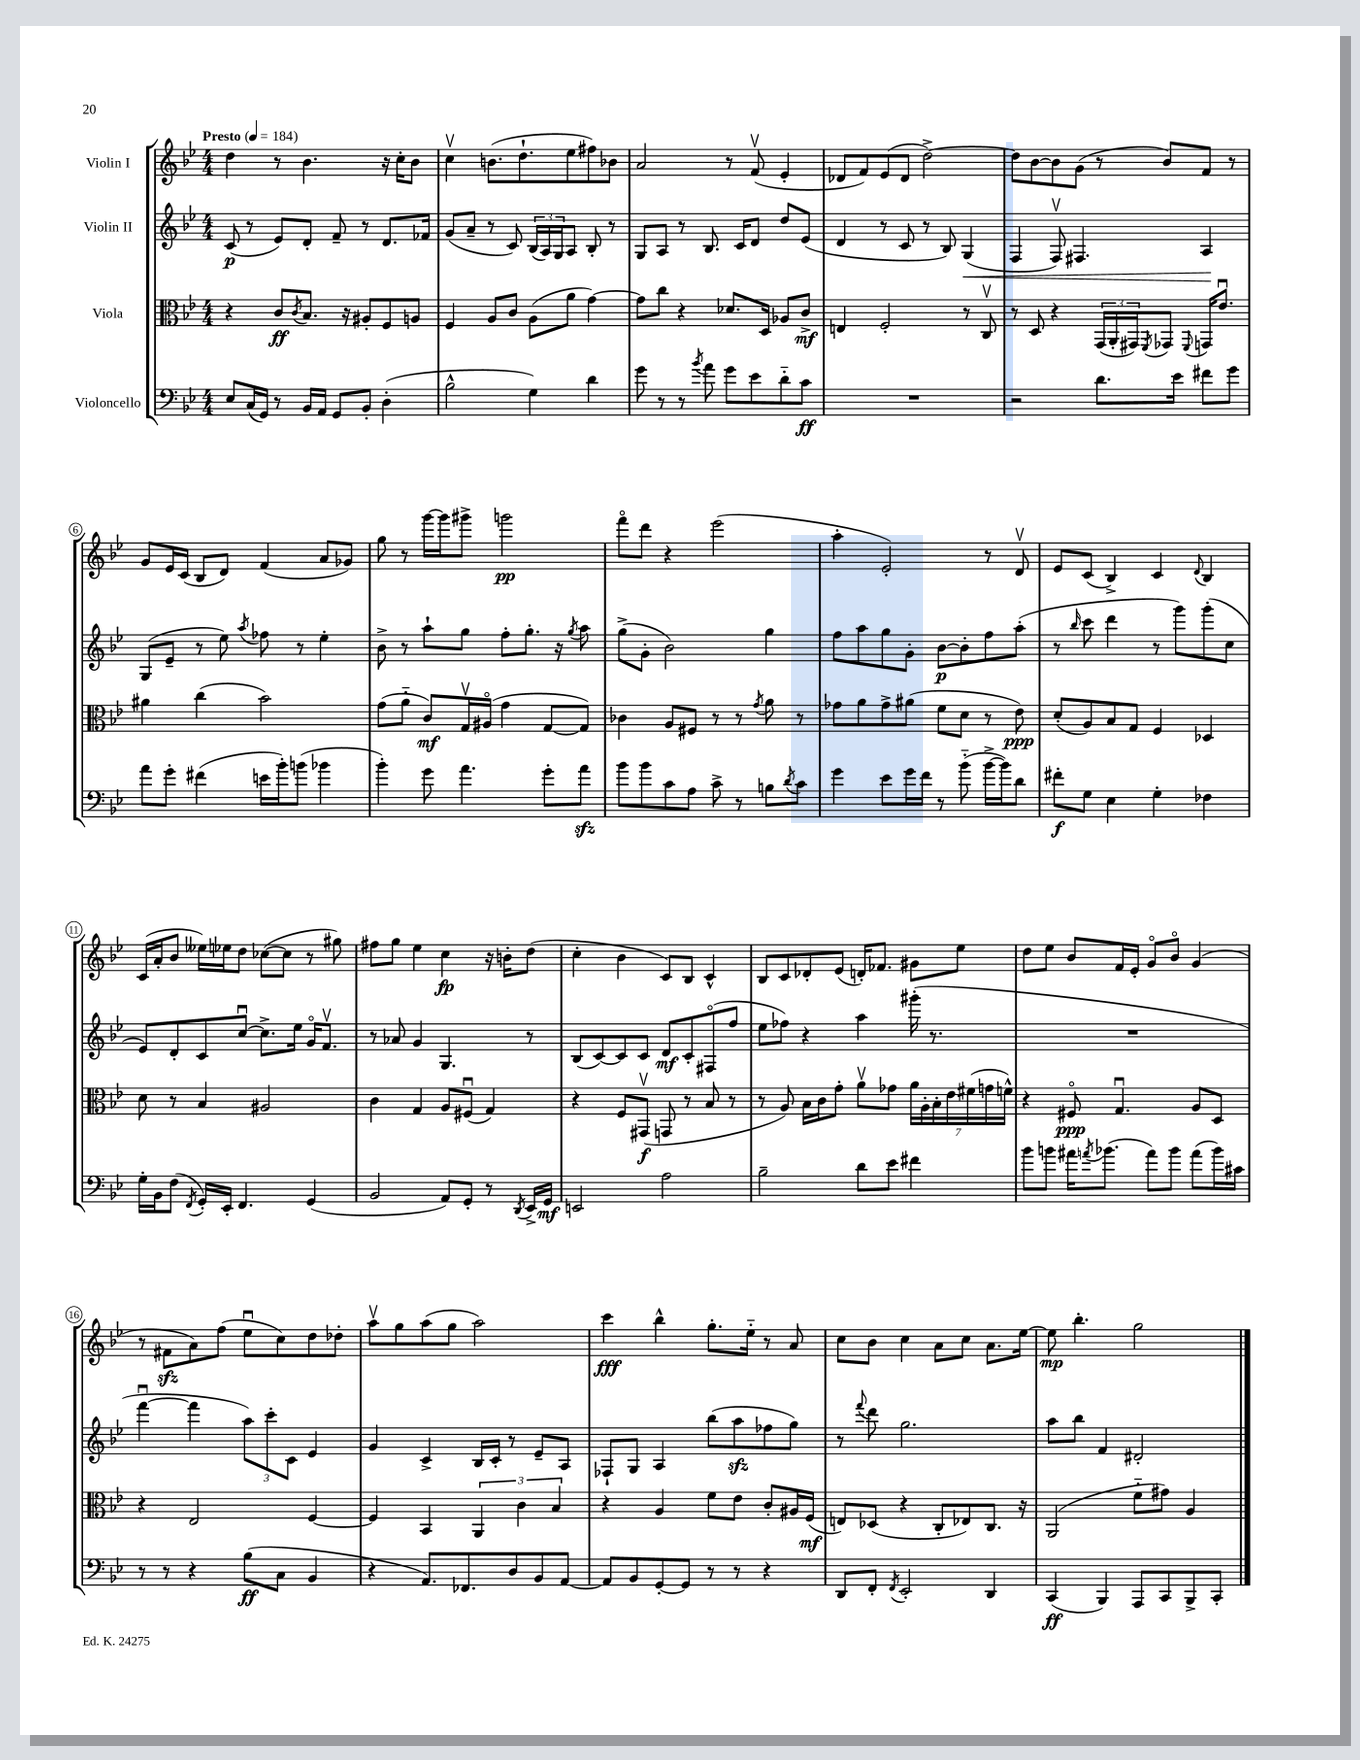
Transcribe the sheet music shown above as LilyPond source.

<<
\new StaffGroup <<
\new Staff = "s0" \with { instrumentName = "Violin I" } {
    \clef treble \key bes \major \numericTimeSignature \time 4/4 \tempo "Presto" 4 = 184
    d''4 r8 bes'4. r16 c''16-. bes'8 |
    c''4\upbow b'8.( d''8.-! ees''8 fis''8) bes'8 |
    a'2 r8 f'8\upbow( ees'4-. |
    des'8 f'8) ees'8( des'8 d''2~->) |
    d''8 bes'8~ bes'8 g'8( r8 bes'8) f'8 r8 |
    g'8 ees'16 c'16( bes8 d'8) f'4( a'8 ges'8) |
    g''8 r8 g'''16~ g'''16 gis'''8-> g'''2\pp |
    f'''8\flageolet d'''8 r4 ees'''2( |
    a''4-. ees'2-.) r8 d'8\upbow |
    ees'8 c'8( bes4->) c'4 \appoggiatura { d'8 } bes4 |
    c'16( a'16-. bes'8 eeses''16) ees''16 d''8 ces''8~( ces''8 r8 gis''8) |
    fis''8 g''8 ees''4 c''4\fp r16 b'16-. d''8( |
    c''4-. bes'4 c'8) bes8 c'4-^ |
    bes8 c'8 des'8-. ees'8( d'16-.) fes'8. gis'8 ees''8 |
    d''8 ees''8 bes'8 f'16 ees'16-. g'8\flageolet bes'8\flageolet g'4( |
    r8 fis'8\sfz a'8) f''8( ees''8\downbow c''8) d''8 des''8-. |
    a''8\upbow g''8 a''8( g''8 a''2) |
    c'''4\fff bes''4-^ g''8.-. ees''16-_ r8 a'8 |
    c''8 bes'8 c''4 a'8 c''8 a'8. ees''16~ |
    ees''8\mp bes''4.-. g''2 \bar "|." |
}
\new Staff = "s1" \with { instrumentName = "Violin II" } {
    \clef treble \key bes \major \numericTimeSignature \time 4/4
    c'8\p( r8 ees'8) d'8-. f'8-- r8 d'8. fes'16 |
    g'8( a'8-- r8 c'8) \tuplet 3/2 { bes16( a16) g16 } a8 bes8-. r8 |
    g8 a8 r8 bes8. c'16 d'8 d''8 ees'8( |
    d'4 r8 c'8 r8 bes8) g4\<( |
    f4 f8\upbow) fis4. a4\! |
    g8( ees'8-- r8 ees''8) \acciaccatura { a''8 } fes''8 r8 ees''4-. |
    bes'8-> r8 a''8-! g''8 f''8-. g''8.-. r16 \acciaccatura { g''8 } a''8 |
    g''8->( g'8-. bes'2) g''4 |
    f''8 a''8 g''8 g'8-. bes'8~\p bes'8-. f''8 a''8-.( |
    r8 \grace { bes''16 } c'''8 d'''4 r8 g'''8) g'''8-.( c''8 |
    ees'8) d'8-. c'8 c''8~\downbow c''8.-> ees''16 g'16\flageolet f'8.\upbow |
    r8 aes'8 g'4 g4. r8 |
    bes8( c'8~) c'8 c'8 d'8\mf c'8-. fis8\flageolet( f''8 |
    ees''8 fes''8) r4 a''4 gis'''16-.( r8. |
    R1 |
    f'''4~\downbow f'''4 \tuplet 3/2 { a''8) c'''8-. c'8 } ees'4 |
    g'4 c'4-> bes16 c'16-. r8 ees'8-- a8 |
    fes8-! g8 a4 bes''8( a''8\sfz fes''8 g''8) |
    r8 \appoggiatura { f'''8 } d'''8 g''2. |
    a''8 bes''8 f'4 dis'2-. \bar "|." |
}
\new Staff = "s2" \with { instrumentName = "Viola" } {
    \clef alto \key bes \major \numericTimeSignature \time 4/4
    r4 c'8\ff \acciaccatura { c'8 } bes8. r16 ais8-. f8 a8 |
    f4 a8 c'8 a8( a'8 g'4~) |
    g'8 c''8 r4 des'8. d16 aes8 c'8->\mf |
    e4 f2-. r8 c8\upbow |
    r8 d8 r4 \tuplet 3/2 { g,16( a,16-. gis,16) } \acciaccatura { f,8 } ges,8 \appoggiatura { f,8 } g,16 ees'8.\downbow |
    ais'4 c''4( bes'2) |
    g'8( a'8-_ c'8\mf) g16\upbow ais16\flageolet( g'4 g8~ g8) |
    ces'4 a8 fis8 r8 r8 \acciaccatura { g'8 } a'8 r8 |
    ges'8 a'8 ges'8-> ais'8( f'8 d'8 r8 ees'8\ppp) |
    d'8-.( a8) bes8 g8 f4 des4 |
    d'8 r8 bes4 ais2 |
    c'4 g4 a8 fis8\downbow( g4) |
    r4 f8 gis,8\upbow\f( g,8 r8 bes8 r8 |
    r8 a8) bes16 c'16 g'8-. a'8\upbow ges'8 \tuplet 7/4 { a'16 a16-. bes16-. ees'16 fis'16( g'16 f'16-^) } |
    r4 fis8\flageolet\ppp g4.\downbow a8 d8 |
    r4 ees2 f4~ |
    f4 bes,4 \tuplet 3/2 { a,4 c'4 bes4 } |
    r4 a4 f'8 ees'8 c'8-. ais16 f16\mf( |
    e8) des8( r4 c8-. ees8) c8. r16 |
    a,2( f'8-_ gis'8) a4 \bar "|." |
}
\new Staff = "s3" \with { instrumentName = "Violoncello" } {
    \clef bass \key bes \major \numericTimeSignature \time 4/4
    ees8 c16( g,16) r8 bes,16 a,16 g,8 bes,8-. d4-.( |
    bes2-^ g4) d'4 |
    g'8 r8 r8 \acciaccatura { bes'8 } a'8 g'8 ees'8 d'8-_ c'8\ff |
    R1 |
    r2 d'8. ees'16 fis'8 g'8 |
    a'8 g'8-. fis'4( e'16 bes'16-.) b'8( bes'4 |
    bes'4-.) g'8 a'4. g'8-. a'8\sfz |
    bes'8 bes'8 c'8 a8 c'8-> r8 b8 \acciaccatura { d'8 } c'8 |
    g'4 ees'8 g'16 f'16 r8 bes'8-_( bes'16~-> bes'16) d'8 |
    fis'8-.\f g8 ees4 g4-. fes4 |
    g16-. bes,16 f8( \acciaccatura { f,8 } g,16-.) ees,16-. f,4. g,4( |
    bes,2 a,8) g,8-. r8 \acciaccatura { d,8 } ees,16-> g,16\mf |
    e,2 a2 |
    bes2-- d'8 ees'8 fis'4 |
    bes'8 b'8 ais'16 \acciaccatura { a'8 } bes'8.( a'8) bes'8 a'8( bes'16) cis'16 |
    r8 r8 r4 bes8\ff( c8 bes,4 |
    r4 a,8.) fes,8. d8 bes,8 a,8~ |
    a,8 bes,8 g,8~-. g,8 r8 r8 r4 |
    d,8 f,8-. \acciaccatura { f,8 } ees,2-. d,4 |
    c,4\ff( bes,,4) a,,8 c,8 bes,,8-> c,8-. \bar "|." |
}
>>
>>
\layout { \context { \Score \override BarNumber.stencil = #(make-stencil-circler 0.1 0.3 ly:text-interface::print) } }
